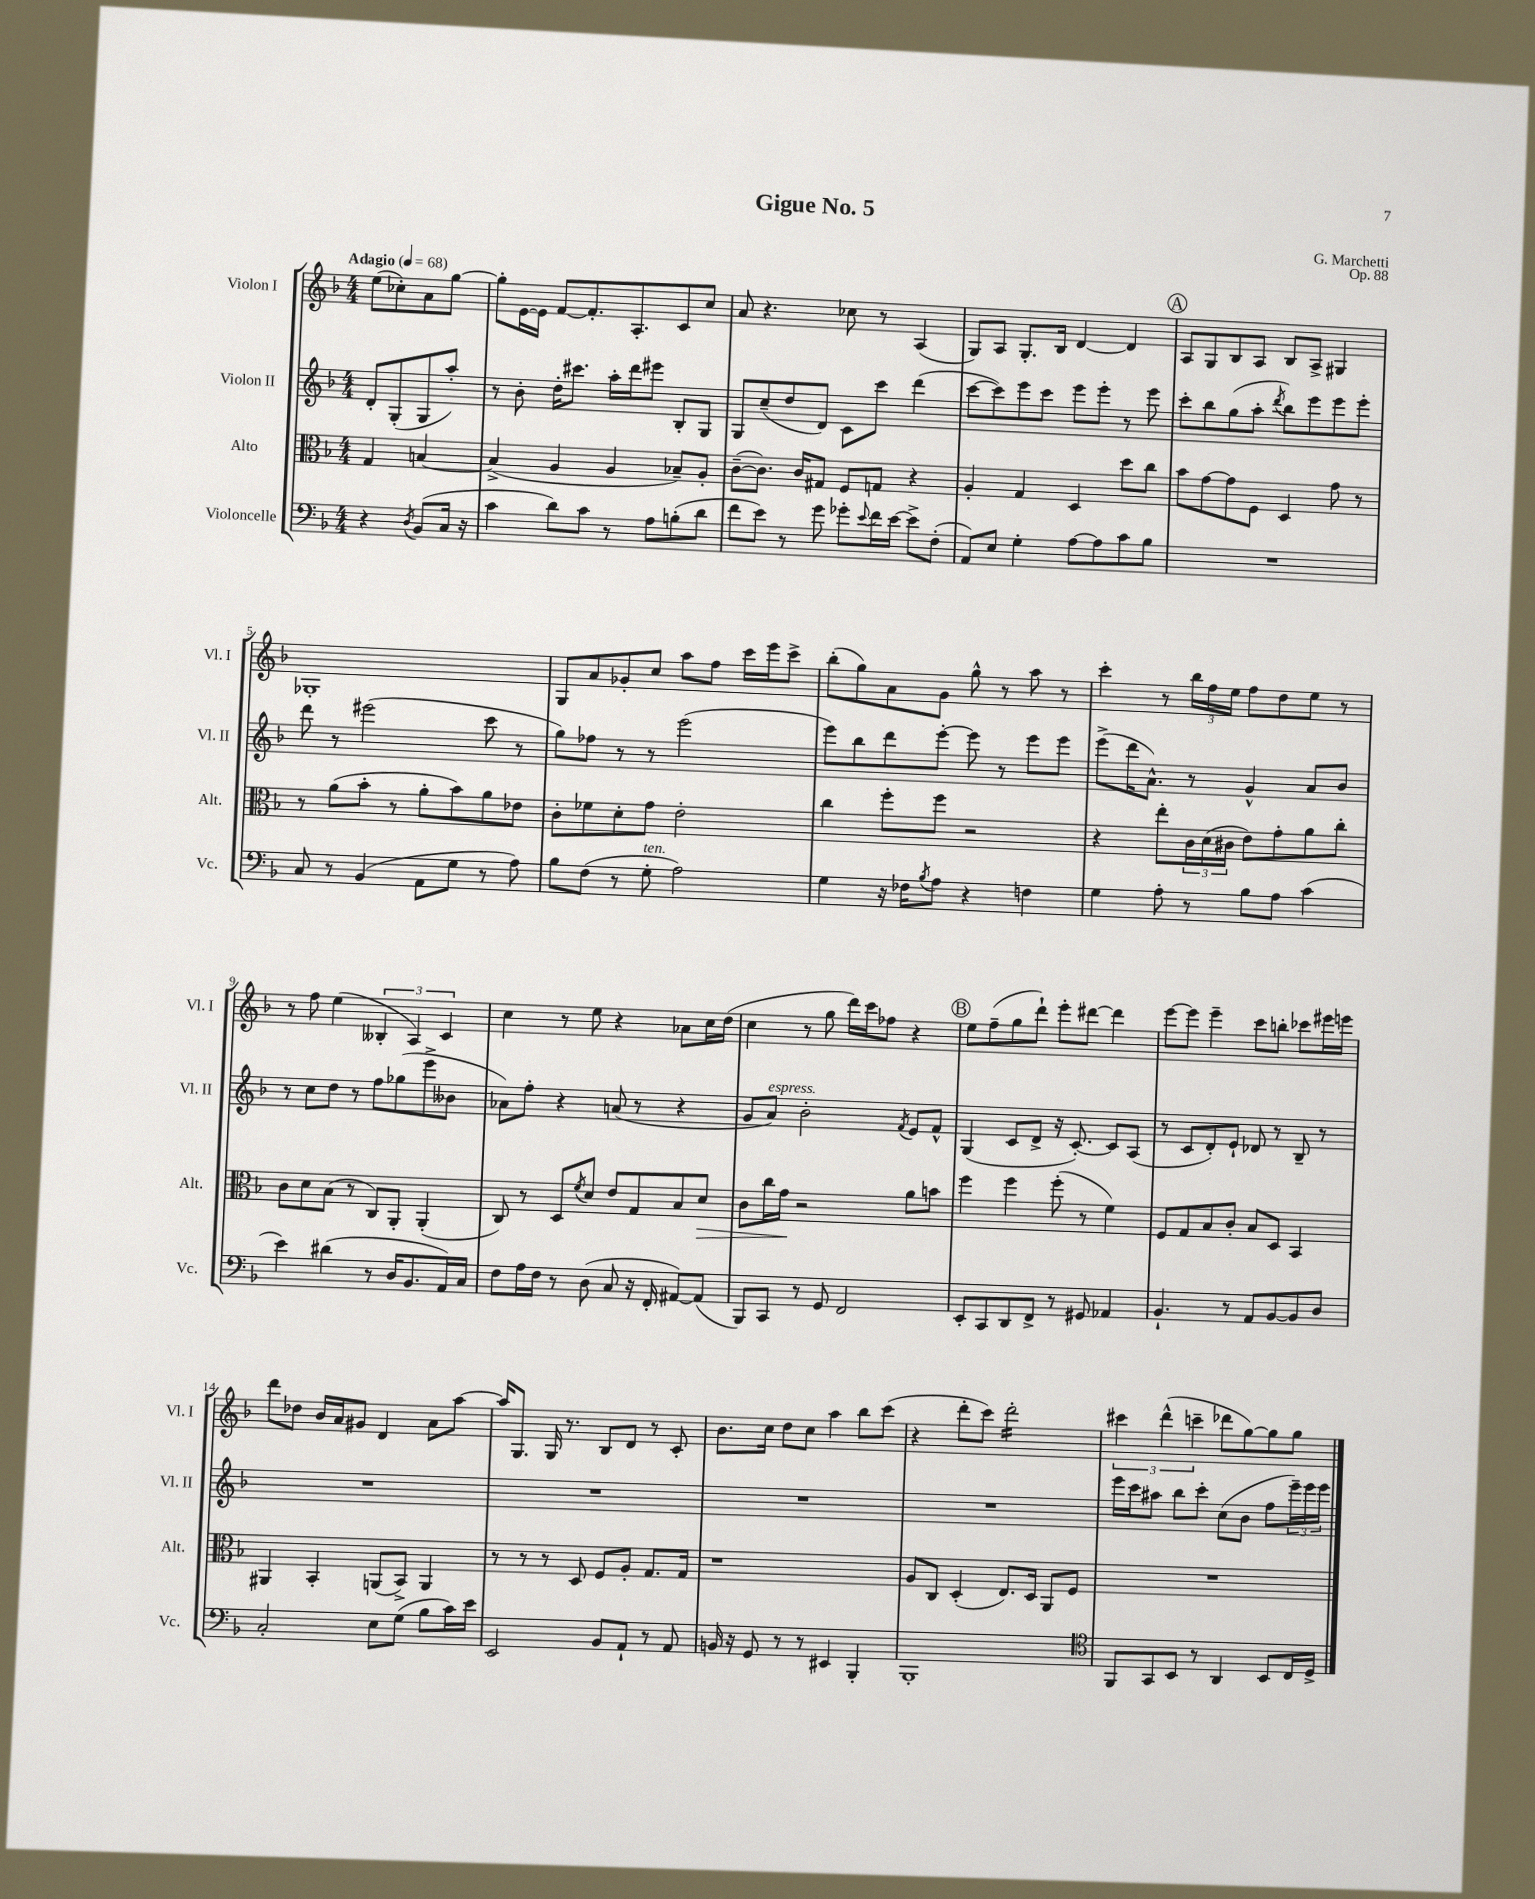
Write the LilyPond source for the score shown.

\header { title = "Gigue No. 5" composer = "G. Marchetti" opus = "Op. 88" }
<<
\new StaffGroup <<
\new Staff = "s0" \with { instrumentName = "Violon I" shortInstrumentName = "Vl. I" } {
    \clef treble \key f \major \numericTimeSignature \time 4/4 \partial 2 \tempo "Adagio" 4 = 68
    e''8( ces''8-.) a'8 g''8~ |
    g''8-. e'16~ e'16 f'8~ f'8.-. a8.-. c'8 c''8 |
    a'8 r4. ces''8 r8 a4( |
    g8) a8 g8.-. bes16 d'4~ d'4 |
    \mark \markup { \circle "A" } a8 g8 bes8 a8 bes8 a8-> gis4 |
    ges1-. |
    g8 a'8 ges'8-. c''8 a''8 f''8 c'''16 e'''16 c'''8-> |
    bes''8-.( g''8) a'8 g'8 g''8-^ r8 a''8 r8 |
    c'''4-. r8 \tuplet 3/2 { bes''16 f''16 e''16 } f''8 d''8 e''8 r8 |
    r8 f''8 e''4( \tuplet 3/2 { beses4-. a4) c'4 } |
    c''4 r8 e''8 r4 aes'8 c''16 d''16( |
    c''4 r8 g''8 d'''16) c'''16 fes''8 r4 |
    \mark \markup { \circle "B" } e''8 f''8--( g''8 d'''8-!) e'''8-. dis'''8~ dis'''4 |
    e'''8~ e'''8 e'''4-- c'''8 b''8-. ces'''8 eis'''16 e'''16 |
    d'''8 des''8 bes'16 a'16 gis'8 d'4 a'8 a''8~ |
    a''16 g8. g16 r8. bes8 d'8 r8 c'8-. |
    bes'8. c''16 d''8 c''8 a''4 bes''8 c'''8( |
    r4 d'''8-. c'''8) d'''2:16-. |
    \tuplet 3/2 { cis'''4 d'''4-^( c'''4-- } des'''8 g''8~) g''8 g''8 \bar "|." |
}
\new Staff = "s1" \with { instrumentName = "Violon II" shortInstrumentName = "Vl. II" } {
    \clef treble \key f \major \numericTimeSignature \time 4/4 \partial 2
    d'8-. g8-.( g8 a''8-.) |
    r8 bes'8-. d''16-. cis'''8. a''16-. d'''16 eis'''8 bes8-. g8 |
    g8 c''8--( d''8 d'8) c'8 c'''8 d'''4( |
    c'''8~ c'''8) e'''8 c'''8 e'''8 e'''8-. r8 e'''8 |
    \mark \markup { \circle "A" } c'''8-. bes''8 g''8( a''8-. \acciaccatura { d'''8 } bes''8) e'''8 e'''8 e'''8-. |
    d'''8 r8 eis'''2( c'''8 r8 |
    g''8) fes''8 r8 r8 e'''2( |
    e'''8) bes''8 d'''8 e'''8~-. e'''8 r8 e'''8 e'''8 |
    e'''8->( d'''16 a'8.-^) r8 g'4-^ a'8 bes'8 |
    r8 c''8 d''8 r8 f''8 ges''8( e'''8-> beses'8 |
    aes'8) f''8-. r4 a'8( r8 r4 |
    g'8 a'8^\markup { \italic "espress." }) bes'2-. \acciaccatura { f'8 } e'8 f'8-^ |
    \mark \markup { \circle "B" } g4( c'8 d'8-> r16 c'8.~-.) c'8 a8( |
    r8 c'8 d'8-.) e'8-! des'8 r8 bes8-- r8 |
    R1 |
    R1 |
    R1 |
    R1 |
    e'''16 c'''16 ais''8 bes''8 c'''8-. c''8( bes'8 f''8 \tuplet 3/2 { e'''16--) e'''16 e'''16 } \bar "|." |
}
\new Staff = "s2" \with { instrumentName = "Alto" shortInstrumentName = "Alt." } {
    \clef alto \key f \major \numericTimeSignature \time 4/4 \partial 2
    g4 b4~ |
    b4->( a4 a4 bes8--) a8-. |
    c'8~--( c'8.) c'16 gis8 f8 g8 r4 |
    a4-. g4 d4 d''8 c''8 |
    \mark \markup { \circle "A" } bes'8 g'8~ g'8 f8 d4 g'8 r8 |
    r8 a'8( bes'8-. r8 a'8-. bes'8) a'8 ees'8 |
    c'8-. fes'8 d'8-. g'8 e'2-. |
    c''4 f''8-. f''8 r2 |
    r4 e''8-. \tuplet 3/2 { c'16 d'16( cis'16 } e'8) g'8-. a'8 c''8-. |
    c'8 d'8 bes8( r8 c8) a,8-. a,4-.( |
    c8) r8 d8 \acciaccatura { f'8 } d'8 e'8 g8 bes8 d'8\> |
    c'8 c''16 g'16\! r2 a'8 b'8 |
    \mark \markup { \circle "B" } f''4 f''4 f''8-.( r8 f'4) |
    f8 g8 bes8 c'8-. bes8 d8 bes,4 |
    ais,4 bes,4-. a,8( bes,8->) a,4 |
    r8 r8 r8 d8 f8 a8-. g8. g16 |
    r1 |
    a8 c8 d4-.( e8.) d16 a,8 f8 |
    R1 \bar "|." |
}
\new Staff = "s3" \with { instrumentName = "Violoncelle" shortInstrumentName = "Vc." } {
    \clef bass \key f \major \numericTimeSignature \time 4/4 \partial 2
    r4 \acciaccatura { d8 } bes,8( c16 r16 |
    c'4 d'8) c'8 r8 a8 b8-.( d'8 |
    f'8 e'8) r8 g'8 ges'8-. \appoggiatura { e'8 } f'16 e'16~ e'8-> f8-.( |
    a,8) e8 g4-. a8~ a8 c'8 bes8 |
    \mark \markup { \circle "A" } R1 |
    c8 r8 bes,4( a,8 g8 r8 a8) |
    bes8 f8( r8 g8-.^\markup { \italic "ten." } a2) |
    g4 r16 fes16 \acciaccatura { bes8 } a8 r4 f4 |
    g4 a8-. r8 bes8 a8 c'4( |
    e'4) dis'4( r8 d16 bes,8. a,16) c16 |
    f8 a16 f16 r8 d8( c8 r16 f,16-. ais,8~) ais,8( |
    bes,,8) c,8 r8 g,8 f,2 |
    \mark \markup { \circle "B" } e,8-. c,8 d,8 f,8-> r8 gis,8 aes,4 |
    bes,4.-! r8 a,8 bes,8~ bes,8 d8 |
    c2-. e8 g8( bes8 c'16) e'16 |
    e,2 bes,8 a,8-! r8 a,8 |
    b,16 r16 g,8 r8 r8 eis,4 bes,,4-. |
    bes,,1-. |
    \clef tenor f,8 g,8 bes,8 r8 a,4 bes,8 c16 d16-> \bar "|." |
}
>>
>>
